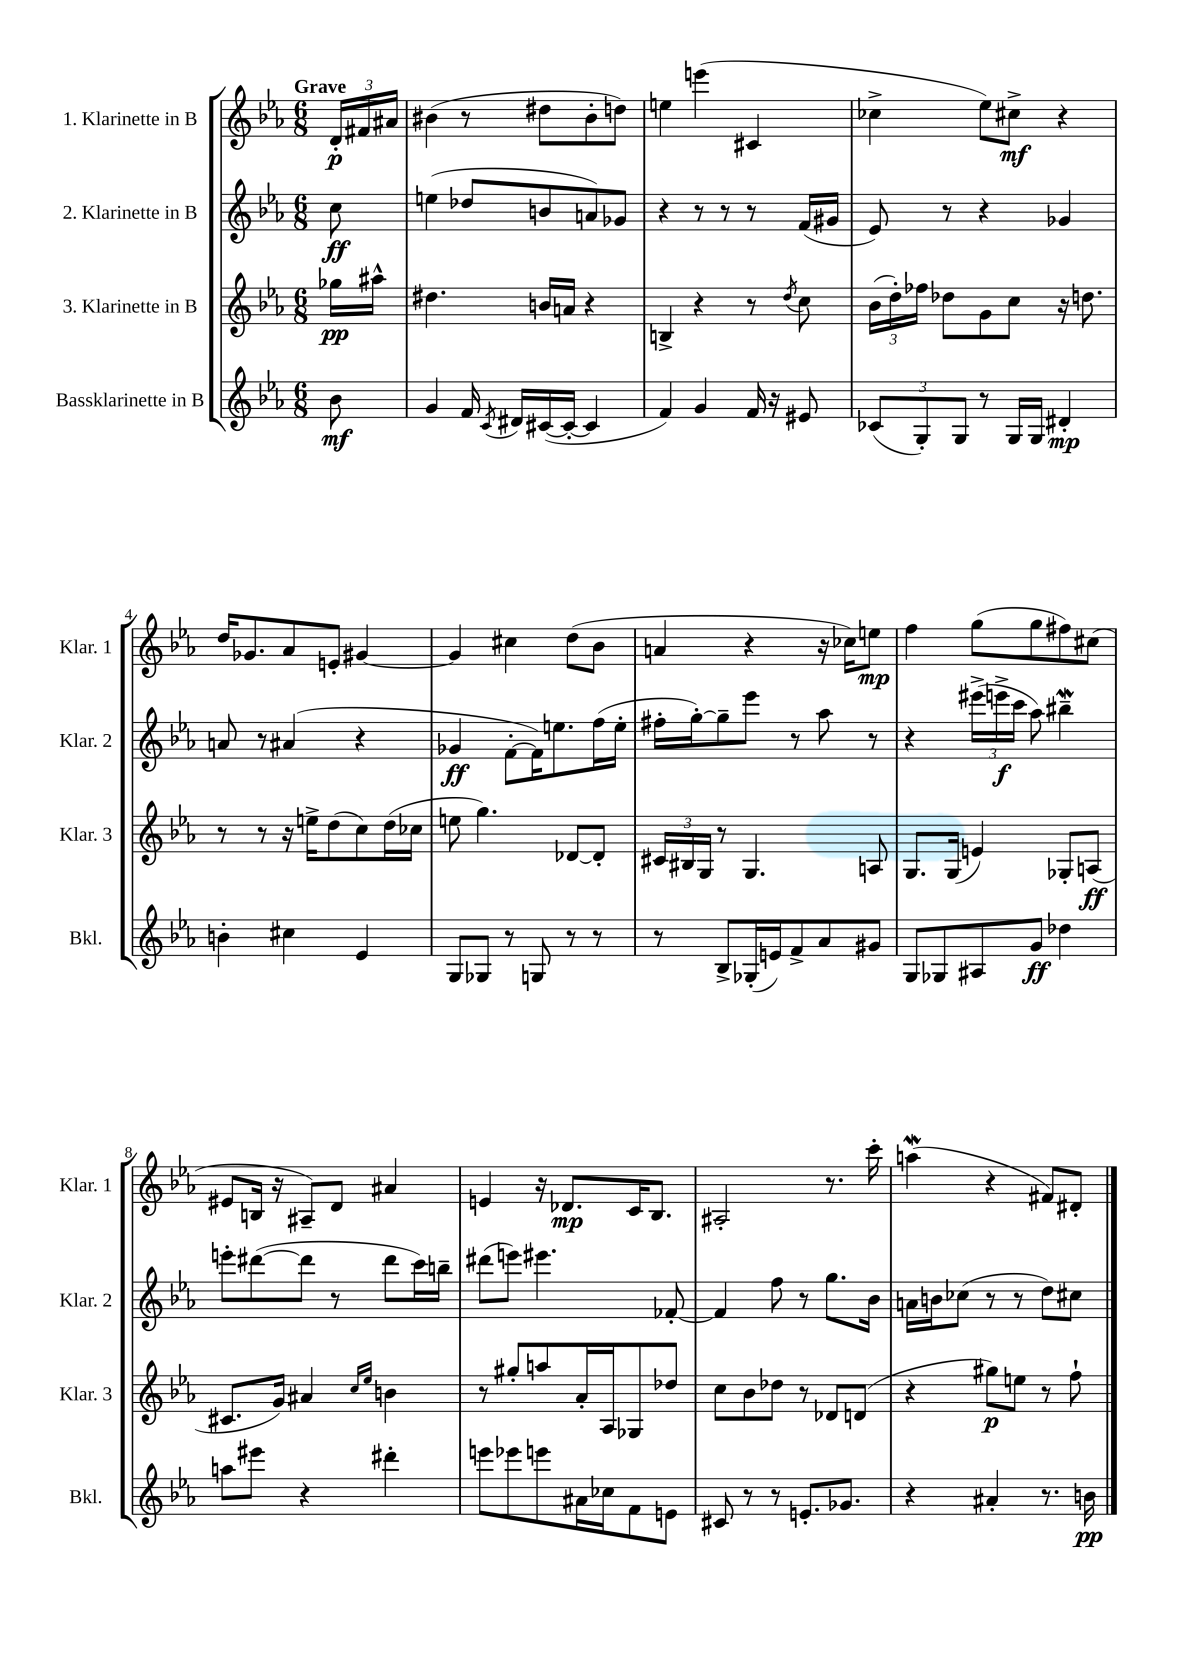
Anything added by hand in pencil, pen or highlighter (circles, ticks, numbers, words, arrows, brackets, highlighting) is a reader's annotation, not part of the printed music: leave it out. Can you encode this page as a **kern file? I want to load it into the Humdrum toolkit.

**kern	**dynam	**kern	**dynam	**kern	**dynam	**kern	**dynam
*part4	*part4	*part3	*part3	*part2	*part2	*part1	*part1
*staff4	*staff4	*staff3	*staff3	*staff2	*staff2	*staff1	*staff1
*I"Bassklarinette in B	*	*I"3. Klarinette in B	*	*I"2. Klarinette in B	*	*I"1. Klarinette in B	*
*I'Bkl.	*	*I'Klar. 3	*	*I'Klar. 2	*	*I'Klar. 1	*
*clefG2	*	*clefG2	*	*clefG2	*	*clefG2	*
*k[b-e-a-]	*	*k[b-e-a-]	*	*k[b-e-a-]	*	*k[b-e-a-]	*
*M6/8	*	*M6/8	*	*M6/8	*	*M6/8	*
=	=	=	=	=	=	=	=
!	!	!	!	!	!	!LO:TX:a:B:t=Grave	!
8b-\	mf	16gg-X\LL	pp	8cc\	ff	24d'/LL	p
.	.	.	.	.	.	24f#X/	.
.	.	16aa#X^^\JJ	.	.	.	.	.
.	.	.	.	.	.	24a#X/JJ	.
=1	=1	=1	=1	=1	=1	=1	=1
4g/	.	4.dd#X\	.	(4een\	.	(4b#X\	.
16f/	.	.	.	8dd-X/L	.	8r	.
8qc/	.	.	.	.	.	.	.
16d#X/LL	.	.	.	.	.	.	.
([16c#X/	.	16bn/LL	.	8bn/	.	8dd#X\L	.
16c#'/JJ_	.	16an/JJ	.	.	.	.	.
4c#/]	.	4r	.	8an/)	.	8b#'\	.
.	.	.	.	8g-X/J	.	8ddn\J)	.
=2	=2	=2	=2	=2	=2	=2	=2
4f/)	.	4Bn^/	.	4r	.	4een\	.
4g/	.	4r	.	8r	.	(4eeen\	.
.	.	.	.	8r	.	.	.
16f/	.	8r	.	8r	.	4c#X/	.
16r	.	.	.	.	.	.	.
.	.	8qdd/	.	.	.	.	.
8e#X/	.	8cc\	.	(16f/LL	.	.	.
.	.	.	.	16g#X/JJ	.	.	.
=3	=3	=3	=3	=3	=3	=3	=3
(12c-X/L	.	(24b-\LL	.	8e-/)	.	4cc-X^\	.
.	.	24dd'\)	.	.	.	.	.
12G'/)	.	24ff-X\JJ	.	.	.	.	.
.	.	8dd-X\L	.	8r	.	.	.
12G/J	.	.	.	.	.	.	.
8r	.	8g\	.	4r	.	8ee-\L)	.
16G/LL	.	8cc\J	.	.	.	8cc#X^\J	mf
16G/JJ	.	.	.	.	.	.	.
4d#X'/	mp	16r	.	4g-X/	.	4r	.
.	.	8.ddn\	.	.	.	.	.
!!LO:LB:g=z
=4	=4	=4	=4	=4	=4	=4	=4
4bn'\	.	8r	.	8an/	.	16dd/KL	.
.	.	.	.	.	.	8.g-X/	.
.	.	8r	.	8r	.	.	.
4cc#X\	.	16r	.	(4a#X/	.	8a-/	.
.	.	16een^\KL	.	.	.	.	.
.	.	(8dd\	.	.	.	8en'/J	.
4e-/	.	8cc\)	.	4r	.	[4g#X/	.
.	.	(16dd\L	.	.	.	.	.
.	.	16cc-X\JJ	.	.	.	.	.
=5	=5	=5	=5	=5	=5	=5	=5
8G/L	.	8een\	.	4g-X/	ff	4g#/]	.
8G-X/J	.	4.gg\)	.	.	.	.	.
8r	.	.	.	[8f'\L	.	4cc#X\	.
8Gn/	.	.	.	16f\K])	.	.	.
.	.	.	.	8.een\	.	.	.
8r	.	[8d-X/L	.	.	.	(8dd\L	.
8r	.	8d-'/J]	.	(16ff\L	.	8b-\J	.
.	.	.	.	16ee'\JJ	.	.	.
=6	=6	=6	=6	=6	=6	=6	=6
8r	.	24c#X/LL	.	16ff#X'\LL	.	4an/	.
.	.	24B#X/	.	.	.	.	.
.	.	.	.	[16gg'\J)	.	.	.
.	.	24G/JJ	.	.	.	.	.
8B-^/L	.	8r	.	8gg~\]	.	.	.
(16G-X'/L	.	4.G/	.	8eee-\J	.	4r	.
16en/J)	.	.	.	.	.	.	.
8f^/	.	.	.	8r	.	.	.
8a-/	.	.	.	8aa-\	.	16r	.
.	.	.	.	.	.	16cc-X\KL)	.
8g#X/J	.	8An/	.	8r	.	8een\J	mp
=7	=7	=7	=7	=7	=7	=7	=7
8G/L	.	8.G/L	.	4r	.	4ff\	.
8G-X/	.	.	.	.	.	.	.
.	.	(16G/Jk	.	.	.	.	.
8A#X/	.	4en/)	.	(24eee#X^\LL	.	(8gg\L	.
.	.	.	.	24eeen^\	f	.	.
.	.	.	.	24ccc\JJ	.	.	.
8g/J	ff	.	.	8aa-\)	.	8gg\	.
4dd-X\	.	8G-X'/L	.	4bb#XW~\	.	8ff#X\)	.
.	.	(8An/J	ff	.	.	(8cc#X\J	.
!!LO:LB:g=z
=8	=8	=8	=8	=8	=8	=8	=8
8aan\L	.	8.c#X/L	.	8eeen'\L	.	8e#X/L	.
8eee#X\J	.	.	.	([8ddd#X\	.	16Bn/Jk	.
.	.	16g/Jk)	.	.	.	16r	.
4r	.	4a#X/	.	8ddd#\J]	.	8A#X~/L)	.
.	.	.	.	8r	.	8d/J	.
.	.	16qqcc/LL	.	.	.	.	.
.	.	16qqee-/JJ	.	.	.	.	.
4ddd#X'\	.	4bn\	.	8ddd#\L	.	4a#X/	.
.	.	.	.	16ccc\L)	.	.	.
.	.	.	.	16bbn~\JJ	.	.	.
=9	=9	=9	=9	=9	=9	=9	=9
8eeen\L	.	8r	.	(8ddd#X\L	.	4en/	.
8eee-X\	.	8gg#X'/L	.	8eeen\J)	.	.	.
8eeen\	.	8aan/	.	4.eee#X\	.	16r	.
.	.	.	.	.	.	8.d-X/L	mp
16a#X\L	.	16a-'/L	.	.	.	.	.
16cc-X\J	.	16A-/J	.	.	.	.	.
8f\	.	8G-X/	.	.	.	16c/K	.
.	.	.	.	.	.	8.B-/J	.
8en\J	.	8dd-X/J	.	[8f-X'/	.	.	.
=10	=10	=10	=10	=10	=10	=10	=10
8c#X/	.	8cc\L	.	4f-/]	.	2A#X'/	.
8r	.	8b-\	.	.	.	.	.
8r	.	8dd-X\J	.	8ff\	.	.	.
8.en'/L	.	8r	.	8r	.	.	.
.	.	8d-X/L	.	8.gg\L	.	8.r	.
8.g-X/J	.	.	.	.	.	.	.
.	.	(8dn/J	.	.	.	.	.
.	.	.	.	16b-\Jk	.	16ccc'\	.
=11	=11	=11	=11	=11	=11	=11	=11
4r	.	4r	.	16an\LL	.	(4aanW\	.
.	.	.	.	16bn\J	.	.	.
.	.	.	.	(8cc-X\J	.	.	.
4a#X'/	.	8gg#X\L)	p	8r	.	4r	.
.	.	8een\J	.	8r	.	.	.
8.r	.	8r	.	8dd\L)	.	8f#X/L)	.
.	.	8ff`\	.	8cc#X\J	.	8d#X'/J	.
16bn\	pp	.	.	.	.	.	.
==	==	==	==	==	==	==	==
*-	*-	*-	*-	*-	*-	*-	*-
